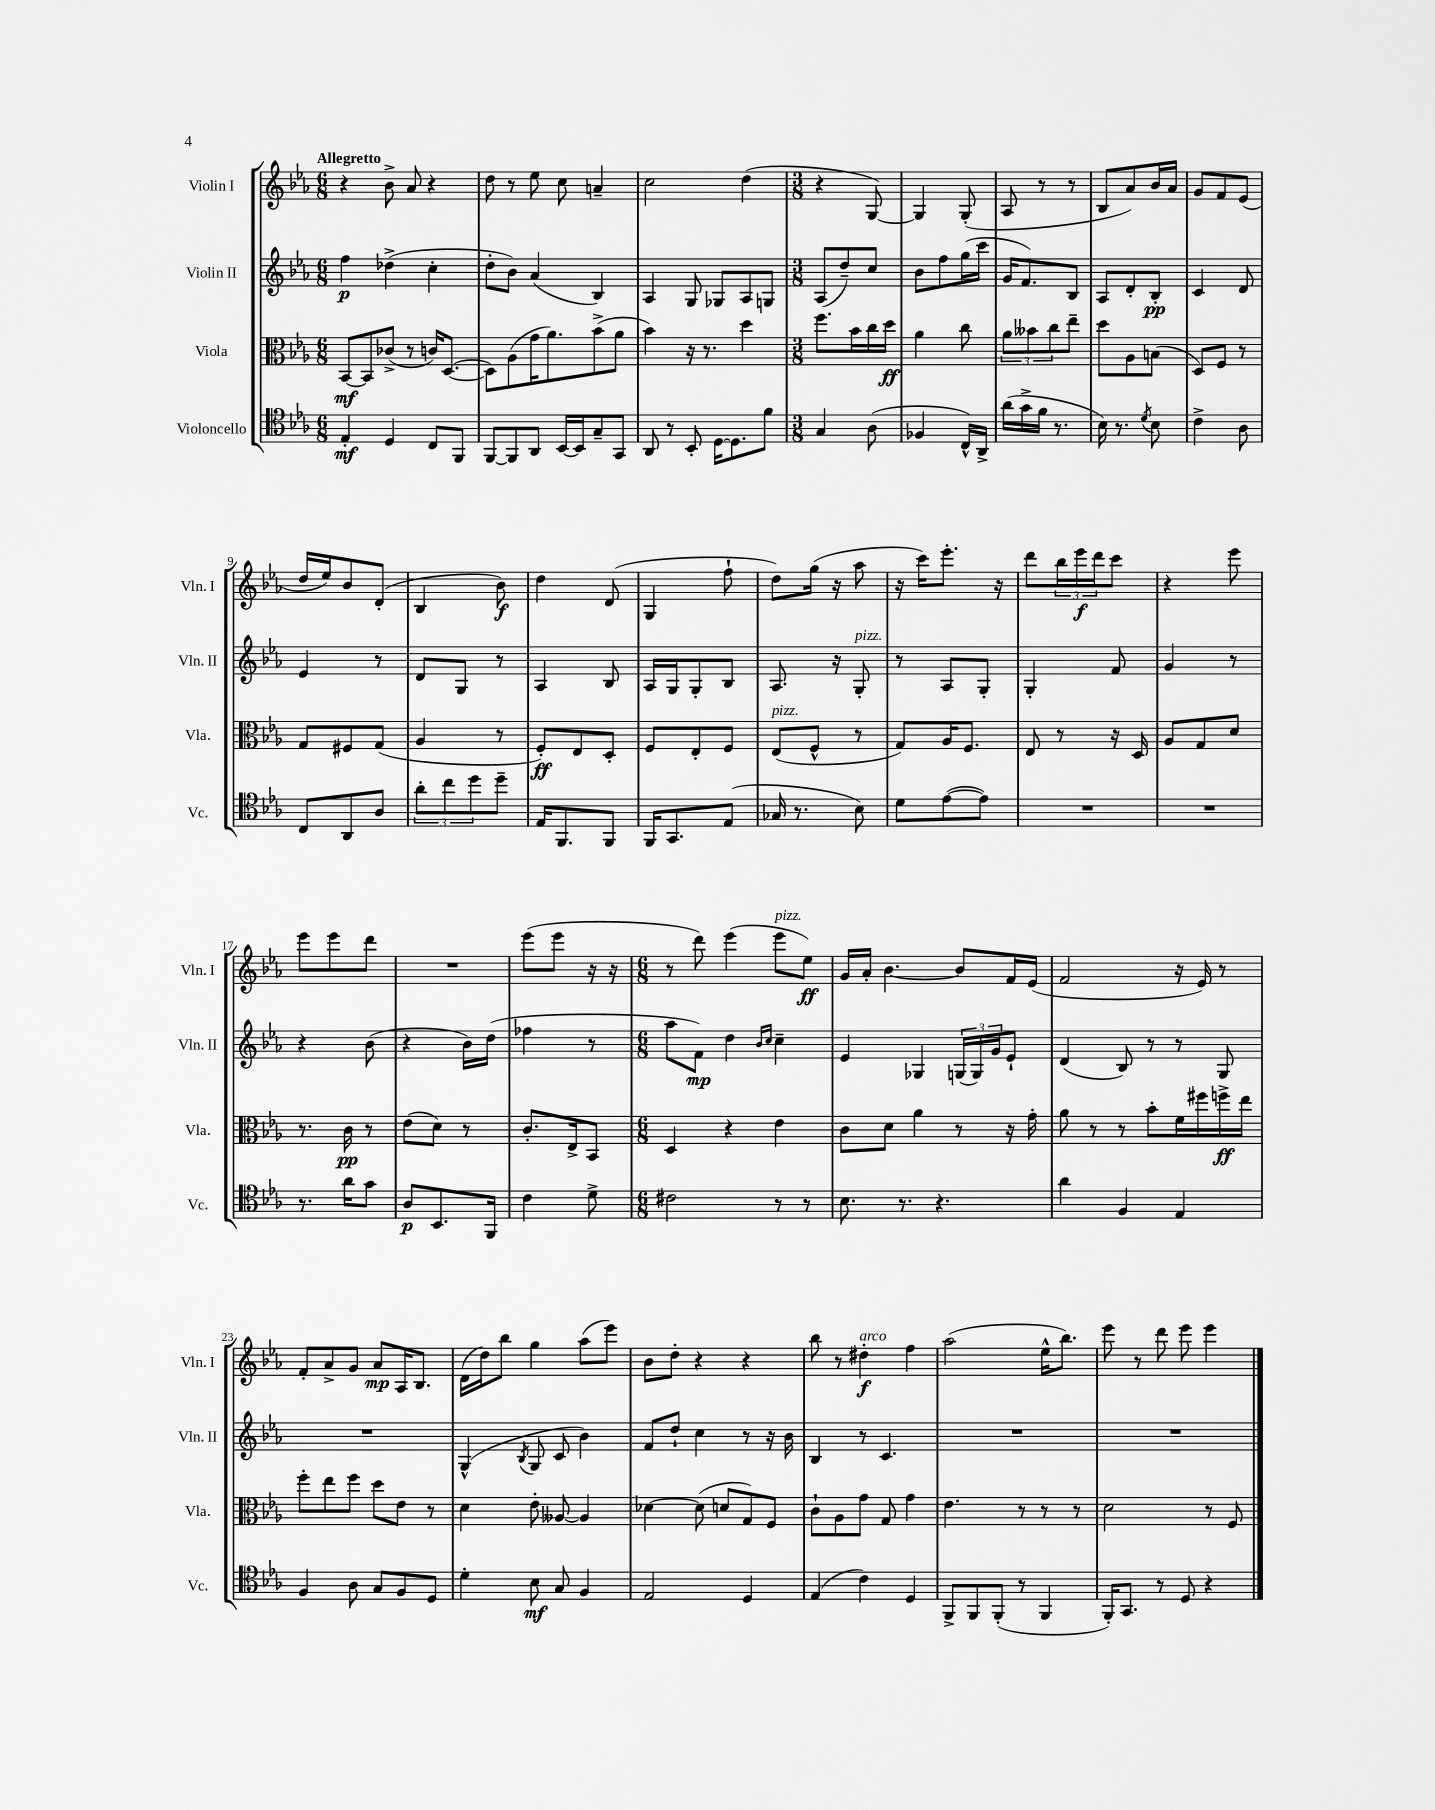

**kern	**kern	**kern	**kern
*staff4	*staff3	*staff2	*staff1
*clefC4	*clefC3	*clefG2	*clefG2
*k[b-e-a-]	*k[b-e-a-]	*k[b-e-a-]	*k[b-e-a-]
*M6/8	*M6/8	*M6/8	*M6/8
4E-'	[8BB-	4ff	4r
.	8BB-]	.	.
4D	(8c-^	(4dd-^	8b-^
.	8r	.	8a-
8C	16c)	4cc'	4r
.	([8.D	.	.
8FF	.	.	.
=	=	=	=
[8FF	8D])	8dd'	8dd
8FF]	(8A-	8b-)	8r
8AA-	16g	(4a-	8ee-
.	8.a-)	.	.
[16BB-	.	.	8cc
16BB-]	.	.	.
8G~	(8b-^	4B-)	4a~
8GG	8a-	.	.
=	=	=	=
8AA-	4b-)	4A-	2cc
8r	.	.	.
8BB-'	16r	8G	.
.	8.r	.	.
[16D	.	8G-	.
8.D]	.	.	.
.	4dd	8A-	(4dd
8f	.	8G	.
=	=	=	=
*M3/8	*M3/8	*M3/8	*M3/8
4G	8.ff	(8A-	4r
.	.	8dd~)	.
.	16b-	.	.
(8A-	16cc	8cc	[8G)
.	16dd	.	.
=	=	=	=
4F-	4a-	8b-	4G]
.	.	8ff	.
16C^^)	8cc	(16gg	(8G'
16AA-^	.	16ccc	.
=	=	=	=
(16a-	12a-	16g	8A-
16g^	.	8.f)	.
.	12b--	.	.
16f	.	.	8r
.	12cc	.	.
8.r	.	.	.
.	8ee-~	8B-	8r
=	=	=	=
16B-)	8dd	8A-	8B-
8.r	.	.	.
.	8A-	8d'	8a-)
8qd	.	.	.
8B-	(8B	8B-'	16b-
.	.	.	16a-
=	=	=	=
4c^	8D)	4c	8g
.	8F	.	8f
8A-	8r	8d	(8e-
=	=	=	=
8C	8G	4e-	16dd
.	.	.	16ee-)
8AA-	8F#	.	8b-
8A-	(8G	8r	(8d'
=	=	=	=
12a-'	4A-	8d	4B-
12cc	.	.	.
.	.	8G	.
12dd	.	.	.
8dd~	8r	8r	8b-)
=	=	=	=
16E-	8F')	4A-	4dd
8.FF	.	.	.
.	8E-	.	.
8FF	8D'	8B-	(8d
=	=	=	=
16FF	8F	16A-	4G
8.GG	.	16G	.
.	8E-'	8G'	.
(8E-	8F	8B-	8ff`
=	=	=	=
16G-	(8E-	8.A-	8dd)
8.r	.	.	.
.	8F^^	.	(16gg
.	.	16r	16r
8B-)	8r	8G'	8aa-
=	=	=	=
8d	8G)	8r	16r
.	.	.	16ccc)
([8e-	16A-	8A-	8.eee-'
.	8.F	.	.
8e-])	.	8G'	.
.	.	.	16r
=	=	=	=
4.r	8E-	4G'	8ddd
.	8r	.	24bb-
.	.	.	24eee-
.	.	.	24ddd
.	16r	8f	8ccc
.	16D	.	.
=	=	=	=
4.r	8A-	4g	4r
.	8G	.	.
.	8d	8r	8eee-
=	=	=	=
8.r	8.r	4r	8eee-
.	.	.	8eee-
16a-	16c	.	.
8g	8r	(8b-	8ddd
=	=	=	=
8A-	(8e-	4r	4.r
8.BB-	8d)	.	.
.	8r	16b-)	.
16FF	.	(16dd	.
=	=	=	=
4c	8.c'	4ff-	(8eee-
.	.	.	8eee-
.	16E-^	.	.
8d^	8BB-	8r	16r
.	.	.	16r
=	=	=	=
*M6/8	*M6/8	*M6/8	*M6/8
2c#	4D	8aa-	8r
.	.	8f)	8ddd)
.	4r	4dd	(4eee-
.	.	16qqb-	.
.	.	16qqcc	.
8r	4e-	4cc~	8eee-
8r	.	.	8ee-)
=	=	=	=
8.B-	8c	4e-	16g
.	.	.	16a-'
.	8d	.	[4.b-
8.r	.	.	.
.	4a-	4G-	.
4.r	.	.	.
.	8r	(24G	8b-]
.	.	24G)	.
.	.	24g	.
.	16r	8e-`	16f
.	16g'	.	(16e-
=	=	=	=
4a-	8a-	(4d	2f
.	8r	.	.
4F	8r	8B-)	.
.	8b-'	8r	.
4E-	16f	8r	16r
.	16ff#	.	16e-)
.	16ff^	8G	8r
.	16ee-	.	.
=	=	=	=
4F	8ff'	2.r	8f'
.	8ee-	.	8a-^
8A-	8ff	.	8g
8G	8dd	.	8a-
8F	8e-	.	16A-
.	.	.	8.B-
8D	8r	.	.
=	=	=	=
4d'	4d	(4G^^	(16d
.	.	.	16dd)
.	.	.	8bb-
.	.	8qB-	.
8B-	8e-'	8G	4gg
8G	[8A--	8c	.
4F	4A--]	4b-)	(8aa-
.	.	.	8eee-)
=	=	=	=
2E-	[4d-	8f	8b-
.	.	8dd`	8dd'
.	(8d-]	4cc	4r
.	8d	.	.
4D	8G)	8r	4r
.	8F	16r	.
.	.	16b-	.
=	=	=	=
(4E-	8c`	4B-	8bb-
.	8A-	.	8r
4c)	8g	8r	4dd#'
.	8G	4.c	.
4D	4g	.	4ff
=	=	=	=
8FF^	4.e-	2.r	(2aa-
8FF	.	.	.
(8FF'	.	.	.
8r	8r	.	.
4FF	8r	.	16ee-^^
.	.	.	8.bb-)
.	8r	.	.
=	=	=	=
16FF')	2d	2.r	8eee-
8.GG	.	.	.
.	.	.	8r
8r	.	.	8ddd
8D	.	.	8eee-
4r	8r	.	4eee-
.	8F	.	.
==	==	==	==
*-	*-	*-	*-
